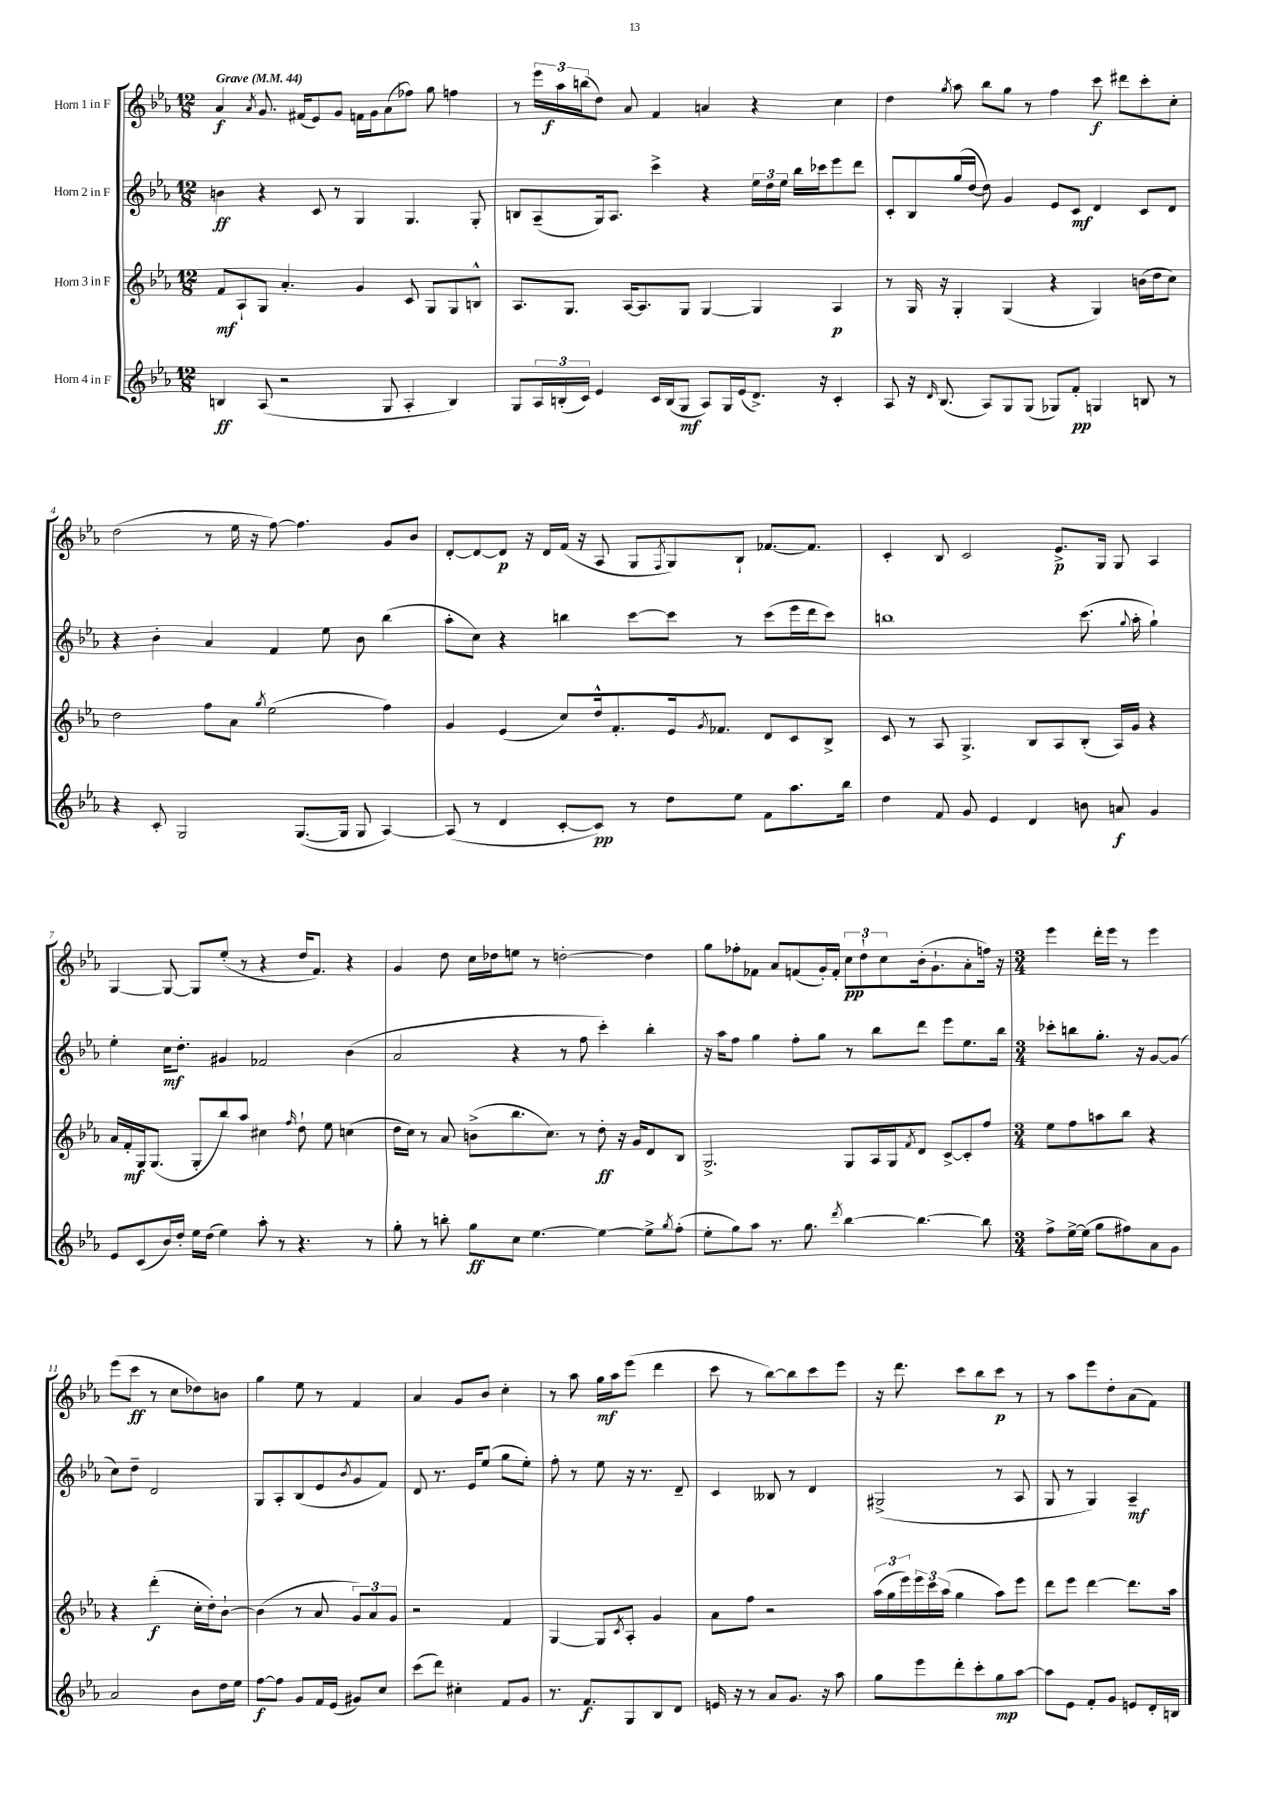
<<
\new StaffGroup <<
\new Staff = "s0" \with { instrumentName = "Horn 1 in F" } {
    \clef treble \key ees \major \numericTimeSignature \time 12/8 \tempo "Grave" 4 = 44
    aes'4\f \acciaccatura { aes'8 } g'8. fis'16( ees'8) g'8 f'16 g'16 aes'8( fes''8) g''8 f''4 |
    r8 \tuplet 3/2 { ees'''16 aes''16\f b''16( } d''8) aes'8 f'4 a'4 r4 c''4 |
    d''4 \acciaccatura { g''8 } aes''8 bes''8 g''8 r8 f''4 c'''8\f dis'''8 c'''8-. c''8-. |
    d''2( r8 ees''16 r16 f''8~) f''4. g'8 bes'8 |
    d'8~-. d'8~ d'8\p r16 d'16 f'16( r16 aes8 g8 \acciaccatura { f8 } g8) bes8-! fes'8.~ fes'8. |
    c'4-. bes8 c'2 ees'8.->\p g16 g8 aes4 |
    g4~ g8~ g8 ees''8-.( r8 r4 d''16 f'8.) r4 |
    g'4 d''8 c''16 des''16 e''8 r8 d''2~-. d''4 |
    g''8 fes''8-. fes'8 aes'8 f'8( g'16-.) f'16-. \tuplet 3/2 { c''8\pp d''8-! c''8 } bes'16-.( g'8.-! aes'8-. f''16) r16 |
    \numericTimeSignature \time 3/4 ees'''4 d'''16-. ees'''16 r8 ees'''4 |
    ees'''8( c'''8\ff r8 c''8 des''8) b'8 |
    g''4 ees''8 r8 f'4 |
    aes'4 g'8 bes'8 c''4-. |
    r8 aes''8 g''16\mf aes''16 ees'''8( d'''4 |
    c'''8 r8 bes''8~) bes''8 c'''8 ees'''8 |
    r16 d'''8. c'''8 bes''8 c'''8\p r8 |
    r8 aes''8 ees'''8 d''8-. aes'8( f'8) \bar "|." |
}
\new Staff = "s1" \with { instrumentName = "Horn 2 in F" } {
    \clef treble \key ees \major \numericTimeSignature \time 12/8
    b'4\ff r4 c'8 r8 g4 g4. g8-. |
    b8 aes8--( g16) aes8. c'''4-> r4 \tuplet 3/2 { ees''16 d''16 ees''16 } bes''16 ces'''16 ees'''8 d'''8 |
    c'8-. bes8 g''16( d''16~ d''8) g'4 ees'8 c'8\mf d'4 c'8 d'8 |
    r4 bes'4-. aes'4 f'4 ees''8 bes'8 bes''4( |
    aes''8-. c''8) r4 b''4 c'''8~ c'''8 r8 c'''8( ees'''16 d'''16 c'''8) |
    b''1 c'''8.( \appoggiatura { g''8 } aes''16-. g''4-!) |
    ees''4-. c''16\mf d''8.-. gis'4 fes'2 bes'4( |
    aes'2 r4 r8 f''8 c'''4-.) bes''4-. |
    r16 aes''16 f''8 g''4 f''8-. g''8 r8 bes''8 d'''8 ees'''8 ees''8. bes''16 |
    \numericTimeSignature \time 3/4 ces'''8-. b''8 g''8.-. r16 g'8~ g'8( |
    c''8) d''8-- d'2 |
    g8 aes8-. bes8( ees'8 \acciaccatura { bes'8 } g'8 f'8) |
    d'8 r8. ees'16 ees''8( g''8 ees''8-.) |
    f''8-. r8 ees''8 r16 r8. d'8-- |
    c'4 beses8 r8 d'4 |
    gis2->( r8 aes8 |
    g8 r8 g4) aes4--\mf \bar "|." |
}
\new Staff = "s2" \with { instrumentName = "Horn 3 in F" } {
    \clef treble \key ees \major \numericTimeSignature \time 12/8
    f'8\mf aes8-! g8 aes'4.-. g'4 c'8 g8 g8 b8-^ |
    aes8. g8. aes16~ aes8. g8 g4~ g4 aes4\p |
    r8 g16 r16 g4-. g4( r4 g4) b'16( d''16 c''8) |
    d''2 f''8 aes'8 \acciaccatura { g''8 } ees''2( f''4) |
    g'4 ees'4( c''8) d''16-^ f'8.-. ees'16 \acciaccatura { g'8 } fes'8. d'8 c'8 bes8-> |
    c'8 r8 aes8 g4.-> bes8 aes8 bes8-.( aes16) g'16 r4 |
    aes'16 f'16-.\mf g16 g8.( g8-. bes''8) aes''8 cis''4 \grace { f''16 } d''8-! ees''8 c''4( |
    d''16 c''16) r8 aes'8 b'8->( bes''8. c''8.) r8 d''8-.\ff r16 g'16 d'8 bes8 |
    g2.-> g8 aes16 g16 \acciaccatura { f'8 } d'8 c'8~-> c'8-. f''8 |
    \numericTimeSignature \time 3/4 ees''8 f''8 a''8 bes''8 r4 |
    r4 d'''4-.\f( c''16-. d''16-.) bes'8~-! |
    bes'4( r8 aes'8 \tuplet 3/2 { g'8) aes'8 g'8 } |
    r2 f'4 |
    g4~ g8 \acciaccatura { c'8 } aes8-. g'4 |
    aes'8 f''8 r2 |
    \tuplet 3/2 { aes''16( g''16 ees'''16) } \tuplet 3/2 { ees'''16 c'''16 aes''16( } g''4 aes''8) ees'''8 |
    d'''8 ees'''8 d'''4~ d'''8. aes''16 \bar "|." |
}
\new Staff = "s3" \with { instrumentName = "Horn 4 in F" } {
    \clef treble \key ees \major \numericTimeSignature \time 12/8
    b4\ff aes8( r2 g8 aes4-. b4) |
    g8 \tuplet 3/2 { aes16 b16-.( c'16) } ees'4 c'16 b16( g8\mf aes8) g16 ees'16( d'8.->) r16 c'4-. |
    aes8 r16 \grace { d'16 } bes8.( aes8) g8 g8( ges8) f'8-.\pp g4 b8 r8 |
    r4 c'8-. g2 g8.~( g16 g8 aes4~) |
    aes8( r8 d'4 c'8~-. c'8\pp) r8 d''8 ees''8 f'8 aes''8. bes''16 |
    d''4 f'8 g'8 ees'4 d'4 b'8 a'8\f g'4 |
    ees'8 c'8( bes'16) d''16-. ees''16 d''16( ees''4) aes''8-. r8 r4. r8 |
    g''8-. r8 b''8-. g''8\ff c''8 ees''4.~ ees''4~ ees''8-> \acciaccatura { g''8 } f''8-.( |
    ees''8-. g''8) aes''8 r8. g''8. \acciaccatura { d'''8 } bes''4~ bes''4.~ bes''8 |
    \numericTimeSignature \time 3/4 f''8-> ees''16~-> ees''16( g''8 fis''8) aes'8 g'8 |
    aes'2 bes'8 d''16 ees''16 |
    f''8~\f f''8 g'8 f'16 ees'16( gis'8) c''8 |
    c'''8( d'''8) cis''4-. f'8 g'8 |
    r8. f'8.\f g8 bes8 d'8 |
    e'16 r16 r8 aes'8 g'8. r16 aes''8 |
    g''8 ees'''8 d'''8-. c'''8-. g''8\mp aes''8~ |
    aes''8 ees'8 f'8-. g'8 e'8 d'16-. b16 \bar "|." |
}
>>
>>
